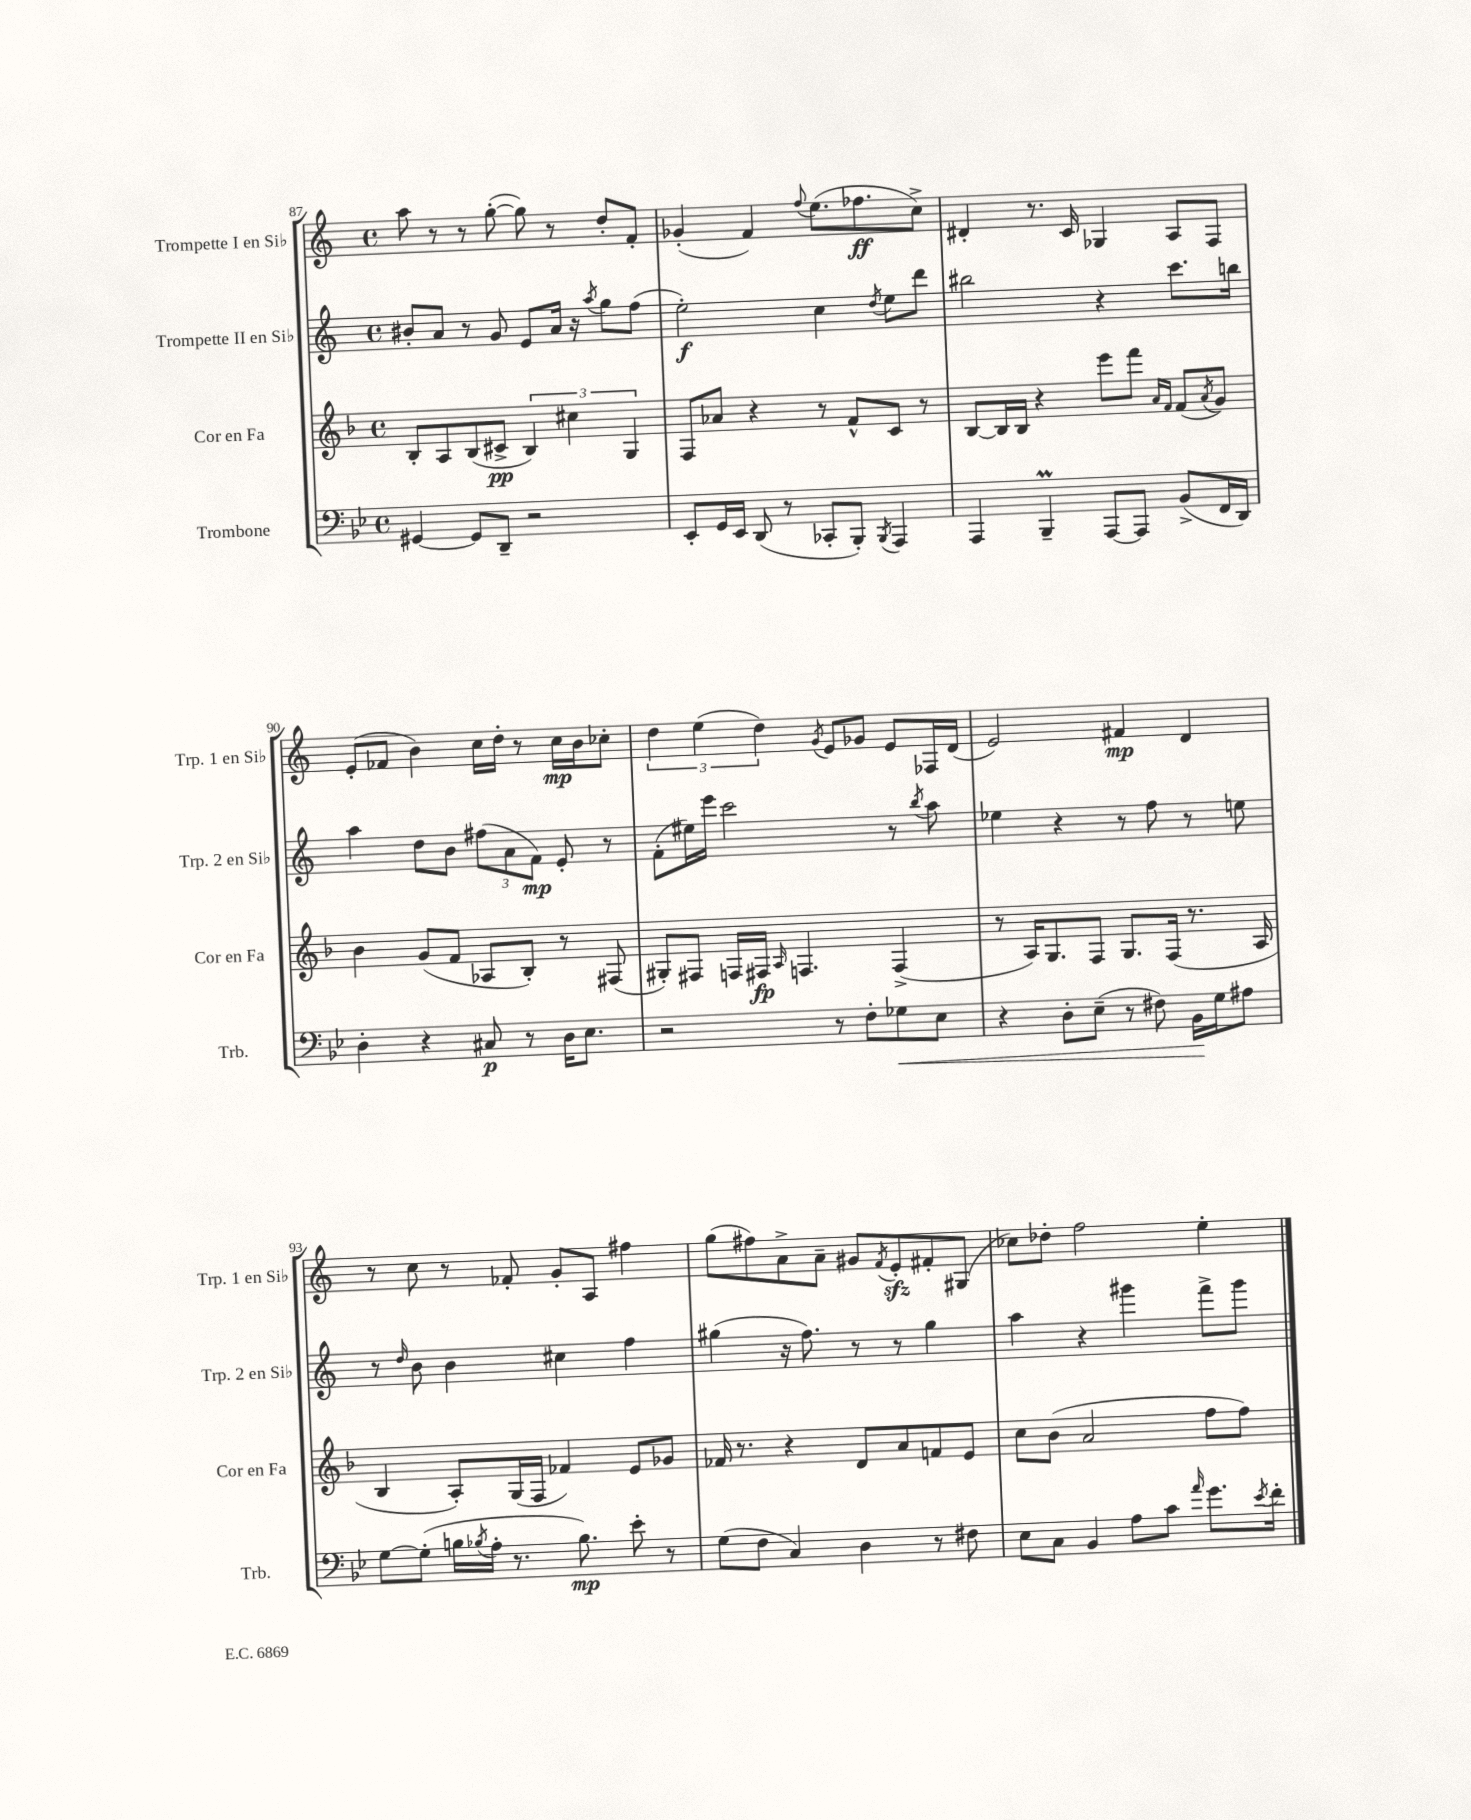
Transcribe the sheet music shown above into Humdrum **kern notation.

**kern	**kern	**kern	**kern
*staff4	*staff3	*staff2	*staff1
*clefF4	*clefG2	*clefG2	*clefG2
*k[b-e-]	*k[b-]	*k[]	*k[]
*M4/4	*M4/4	*M4/4	*M4/4
*met(c)	*met(c)	*met(c)	*met(c)
[4GG#/	8B-'/L	8b#'/L	8aa\
.	8A/	8a/J	8r
8GG#/]L	(8B-/	8r	8r
8DD~/J	8c#^/J	8g/	([8gg'\
2r	6B-/)	8e/L	8gg\])
.	.	16a/Jk	8r
.	6cc#\	.	.
.	.	16r	.
.	.	8qaa/	.
.	.	8gg\L	8dd'/L
.	6G/	.	.
.	.	(8ff\J	8f'/J
=	=	=	=
8EE-'/L	8F/L	2ee'\)	(4g-'/
16GG/L	8a-/J	.	.
16EE-/JJ	.	.	.
(8DD/	4r	.	4f/)
8r	.	.	.
.	.	.	8qqff/
8CC-'/L	8r	4cc\	(8.ee\L
8BBB-'/J)	8f^^/L	.	.
.	.	.	8.ff-\
8qBBB-/	.	8qdd/	.
4AAA/	8c/J	8ee\L	.
.	8r	8ddd\J	8cc^\J)
=	=	=	=
4AAA/	[8B-/L	2bb#\	4d#'/
.	16B-/]L	.	.
.	16B-/JJ	.	.
4BBB-~/	4r	.	8.r
.	.	.	16c/
[8AAA/L	8eee\L	4r	4G-/
8AAA/]J	8fff\J	.	.
.	16qqa/LL	.	.
.	16qqf/JJ	.	.
(8BB-^/L	(8f/L	8.ccc\L	8A/L
.	8qa/	.	.
16FF/L	8g/J)	.	8F/J
16DD/JJ)	.	16bb\Jk	.
=	=	=	=
4D'\	4b-\	4aa\	(8e'/L
.	.	.	8f-/J
4r	(8g/L	8dd\L	4b\)
.	8f/J	8b\J	.
8C#/	8A-/L	(12ff#\L	16cc\LL
.	.	.	16dd'\JJ
.	.	12a\	.
8r	8B-'/J)	.	8r
.	.	12f\J)	.
16D\LK	8r	8e'/	16cc\LL
8.E-\J	.	.	16b\J
.	(8F#/	8r	8cc-'\J
=	=	=	=
2r	8G#'/L)	(8f'\L	6dd\
.	8F#/J	16ee#\L)	.
.	.	.	(6ee\
.	.	16eee\JJ	.
.	16F/LL	2ccc\	.
.	16F#/JJ	.	.
.	.	.	6dd\)
.	16qqA/	.	.
.	4.F/	.	.
.	.	.	8qg/
8r	.	.	8e/L
8F'\L	.	.	8g-/J
8G-\	(4F^/	8r	8e/L
.	.	8qbb/	.
8E-\J	.	8aa\	16F-/L
.	.	.	(16d/JJ
=	=	=	=
4r	8r	4ee-\	2e/)
.	16A/LK)	.	.
.	8.G/	.	.
8D'\L	.	4r	.
(8E-~\J	8F/J	.	.
8r	8.G/L	8r	4f#/
8F#\)	.	8ff\	.
.	(16F/Jk	.	.
16BB-\LL	8.r	8r	4d/
16G\J	.	.	.
8A#\J	.	8ee\	.
.	16A/	.	.
=	=	=	=
[8G\L	4B-/	8r	8r
.	.	16qqdd/	.
(8G'\]J	.	8b\	8cc\
16B\LL	8A'/L)	4b\	8r
8qB-/	.	.	.
16A'\JJ	.	.	.
8.r	(16G/L	.	8f-'/
.	16F/JJ	.	.
.	4f-/)	4cc#\	8g'/L
8.B-\)	.	.	.
.	.	.	8A/J
8e-'\	8e/L	4ff\	4ff#\
8r	8g-/J	.	.
=	=	=	=
(8G\L	16f-/	(4gg#\	(8gg\L
.	8.r	.	.
8F\J	.	.	8ff#\)
4C/)	4r	16r	8a^\
.	.	8.ff\)	.
.	.	.	8a~\J
4D\	8d/L	8r	8g#/L
.	.	.	8qf/
.	8a/	8r	8e'/
8r	8f/	4gg#\	8f#'/
8F#\	8e/J	.	(8G#/J
=	=	=	=
8E-\L	8cc\L	4aa\	8cc-\L)
8C\J	(8b-\J	.	8dd-'\J
4BB-/	2a/	4r	2ff\
8A\L	.	4ggg#\	.
8c\J	.	.	.
16qqa/	.	.	.
8.g\L	8ff\L	8fff^\L	4ee'\
.	8ff\J)	8ggg#\J	.
8qe-/	.	.	.
16f'\Jk	.	.	.
==	==	==	==
*-	*-	*-	*-
